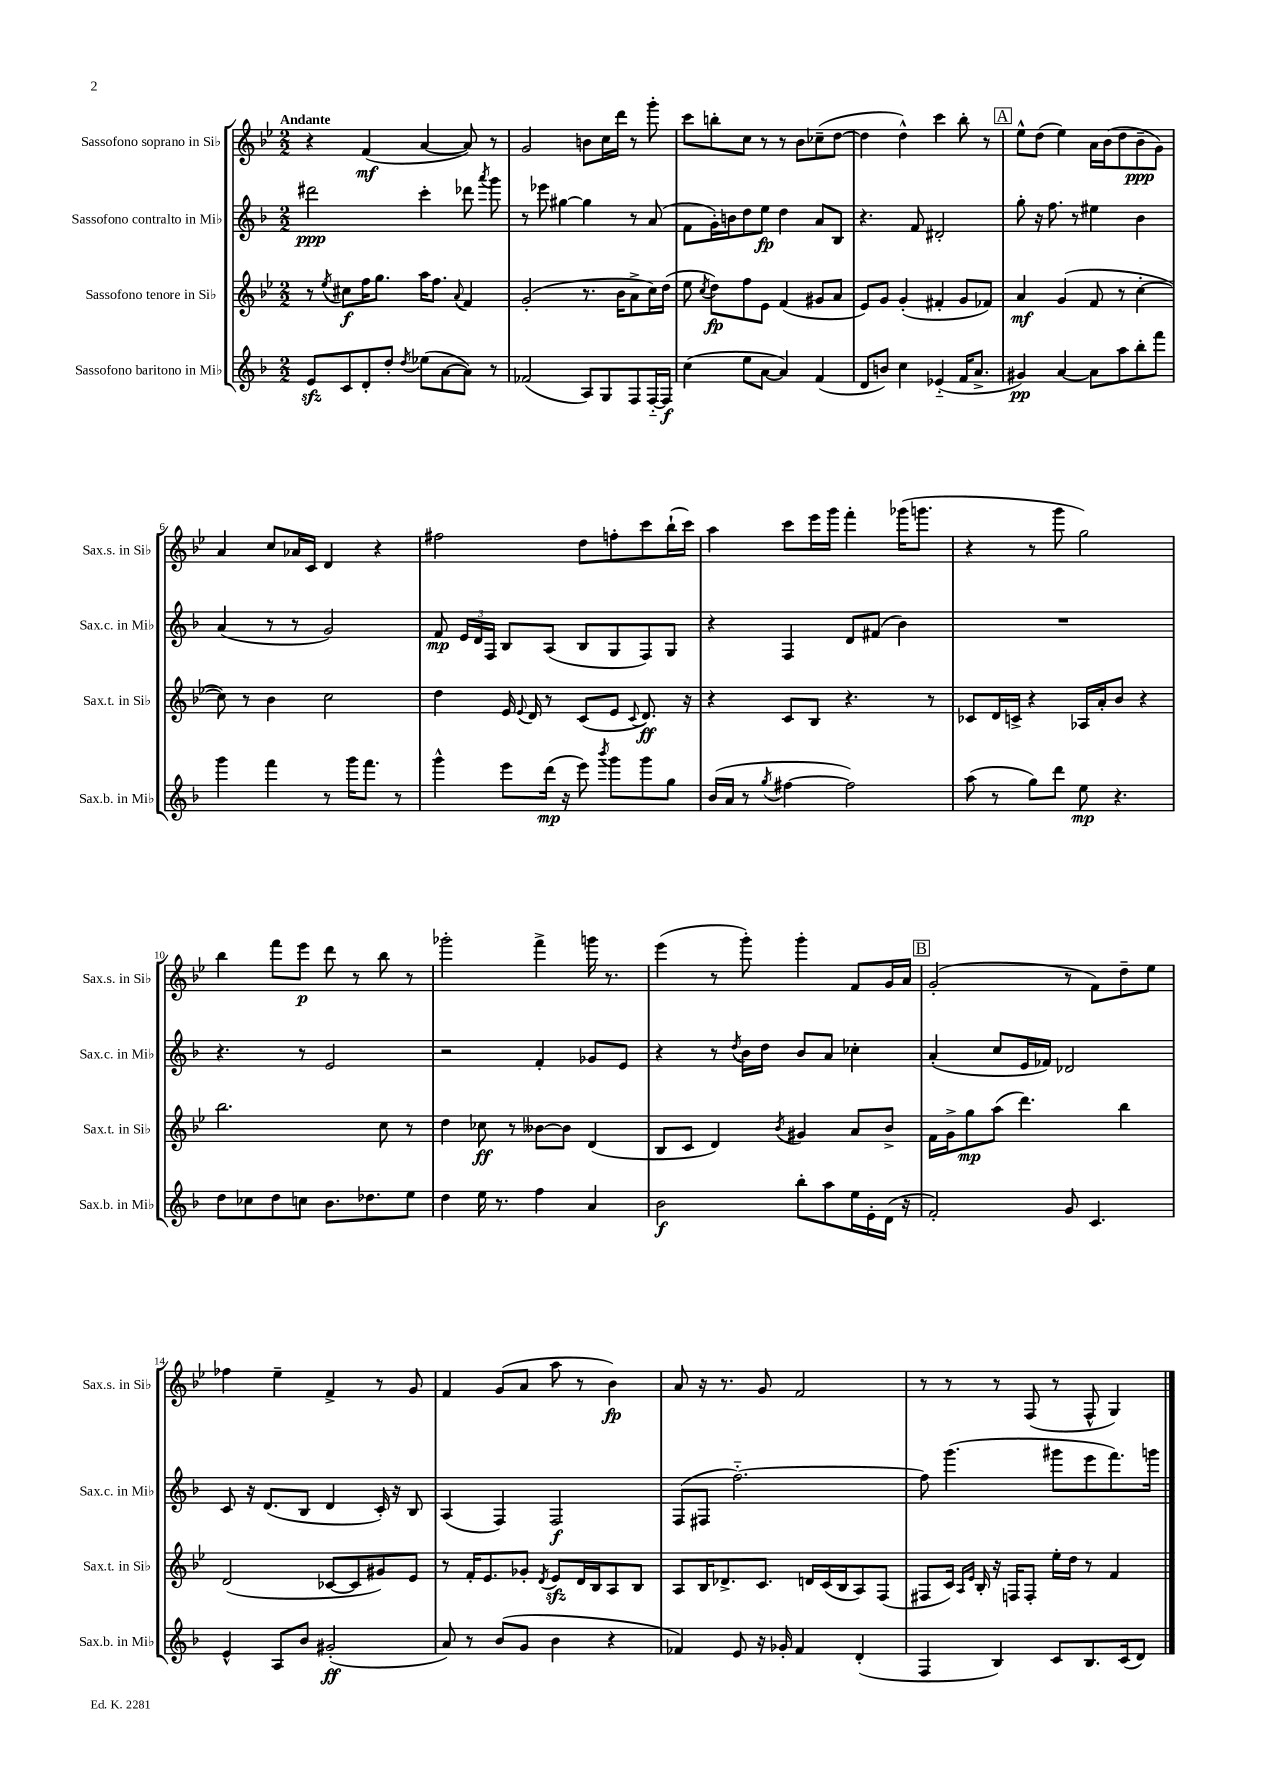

**kern	**kern	**kern	**kern
*staff4	*staff3	*staff2	*staff1
*clefG2	*clefG2	*clefG2	*clefG2
*k[b-]	*k[b-e-]	*k[b-]	*k[b-e-]
*M2/2	*M2/2	*M2/2	*M2/2
8e	8r	2ddd#	4r
.	8qee-	.	.
8c	8cc#	.	.
8d'	16ff	.	(4f
.	8.gg	.	.
8dd'	.	.	.
8qdd	.	.	.
(8ee-	16aa	4ccc'	[4a
.	8.ff	.	.
[8a	.	.	.
.	8qqa	.	.
8a])	4f	8ddd-	8a])
.	.	8qaaa	.
8r	.	8ggg	8r
=	=	=	=
(2f-	(2g'	8r	2g
.	.	8eee-	.
.	.	[4gg#	.
8A)	8.r	4gg#]	8b
8G	.	.	16cc
.	16b-	.	16ddd
8F	8a^	8r	8r
[16F'~	16cc)	(8a	8ggg'
16F]	(16dd	.	.
=	=	=	=
(4cc	8ee-	8f	8ccc
.	8qcc	.	.
.	8dd)	16g')	8bb'
.	.	16b	.
8ee	8ff	8dd	8cc
[8a	8e-	8ee	8r
4a])	(4f	4dd	8r
.	.	.	8b-
(4f	8g#	8a	(8cc-~
.	8a	8B-	[8dd
=	=	=	=
8d	8e-)	4.r	4dd]
8b)	8g	.	.
4cc	(4g'	.	4dd^^)
.	.	8f	.
(4e-'~	4f#'	2d#'	4ccc
16f	8g	.	8bb-'
8.a^	.	.	.
.	8f-)	.	8r
=	=	=	=
4g#)	4a	8gg'	8ee-^^
.	.	16r	(8dd
.	.	8.ff	.
[4a	(4g	.	4ee-)
.	.	8r	.
8a]	8f	4ee#	16a
.	.	.	(16b-
8aa	8r	.	8dd
8bb-'	[4cc'	4b-	8b-~
8fff	.	.	8g)
=	=	=	=
4ggg	8cc])	(4a	4a
.	8r	.	.
4fff	4b-	8r	8cc
.	.	8r	16a-
.	.	.	16c
8r	2cc	2g)	4d
16ggg	.	.	.
8.fff	.	.	.
.	.	.	4r
8r	.	.	.
=	=	=	=
4ggg^^	4dd	8f	2ff#
.	.	24e	.
.	.	24d	.
.	.	24F	.
8eee	16e-	8B-	.
.	8qqe-	.	.
.	16d	.	.
(16ddd	8r	(8A	.
16r	.	.	.
8eee)	(8c	8B-	8dd
8qbbb-	.	.	.
8ggg	8e-	8G	8ff'
.	8qqc	.	.
8ggg	8.d)	8F)	8ccc
8gg	.	8G	(16bb-`
.	16r	.	16ccc)
=	=	=	=
(16b-	4r	4r	4aa
16a	.	.	.
8r	.	.	.
8qgg	.	.	.
[4ff#	8c	4F	8ccc
.	8B-	.	16eee-
.	.	.	16ggg
2ff#])	4.r	8d	4fff'
.	.	(8f#	.
.	.	4b-)	(16ggg-
.	.	.	8.ggg
.	8r	.	.
=	=	=	=
(8aa	8c-	1r	4r
8r	16d	.	.
.	16c^	.	.
8gg)	4r	.	8r
8ddd	.	.	8ggg
8ee	16A-	.	2gg)
.	16a'	.	.
4.r	8b-	.	.
.	4r	.	.
=	=	=	=
8dd	2.bb-	4.r	4bb-
8cc-	.	.	.
8dd	.	.	8fff
8cc	.	8r	8eee-
8.b-	.	2e	8ddd
.	.	.	8r
8.dd-	.	.	.
.	8cc	.	8bb-
8ee	8r	.	8r
=	=	=	=
4dd	4dd	2r	2ggg-'
16ee	8cc-	.	.
8.r	.	.	.
.	8r	.	.
4ff	[8b--	4f'	4fff^
.	8b--]	.	.
4a	(4d	8g-	16ggg
.	.	.	8.r
.	.	8e	.
=	=	=	=
2b-	8B-	4r	(4eee-
.	8c	.	.
.	4d)	8r	8r
.	.	8qdd	.
.	.	16b-	8ggg')
.	.	16dd	.
.	8qb-	.	.
8bb-'	4g#	8b-	4ggg'
8aa	.	8a	.
16ee	8a	4cc-'	8f
16e'	.	.	.
(16d	8b-^	.	16g
16r	.	.	16a
=	=	=	=
2f')	16f	(4a'	(2g'
.	16g^	.	.
.	8gg	.	.
.	(8aa	8cc	.
.	4.ddd)	16e	.
.	.	16f-)	.
8g	.	2d-	8r
4.c	.	.	8f)
.	4bb-	.	8dd~
.	.	.	8ee-
=	=	=	=
4e^^	(2d	8c	4ff-
.	.	16r	.
.	.	(8.d	.
8A	.	.	4ee-~
8b-	.	8B-	.
(2g#'	[8c-	4d	4f^
.	8c-]	.	.
.	8g#)	16c')	8r
.	.	16r	.
.	8e-	8B-	8g
=	=	=	=
8a)	8r	(4A	4f
8r	16f'	.	.
.	8.e-	.	.
(8b-	.	4F)	(8g
8g	8g-'	.	8a
.	8qd	.	.
4b-	8e-	2F	8aa
.	16d	.	8r
.	16B-	.	.
4r	8A	.	4b-)
.	8B-	.	.
=	=	=	=
4f-)	8A	(8F	8a
.	16B-	8F#	16r
.	8.d-^	.	8.r
8e	.	[2.ff'~)	.
16r	8.c	.	8g
16g-'	.	.	.
4f-	.	.	2f
.	16d	.	.
.	(16c	.	.
.	16B-	.	.
(4d'	8A)	.	.
.	(8F	.	.
=	=	=	=
4F	8F#	8ff]	8r
.	16c)	(4.ggg	8r
.	16qqA	.	.
.	16qqe-	.	.
.	16B-'	.	.
4B-)	16r	.	8r
.	16F	.	.
.	8F'	.	(8F
8c	16ee-'	8ggg#	8r
.	16dd	.	.
8.B-	8r	8eee	8F^^
.	4f	8.fff)	4G)
(16c	.	.	.
8d)	.	.	.
.	.	16ggg	.
==	==	==	==
*-	*-	*-	*-
